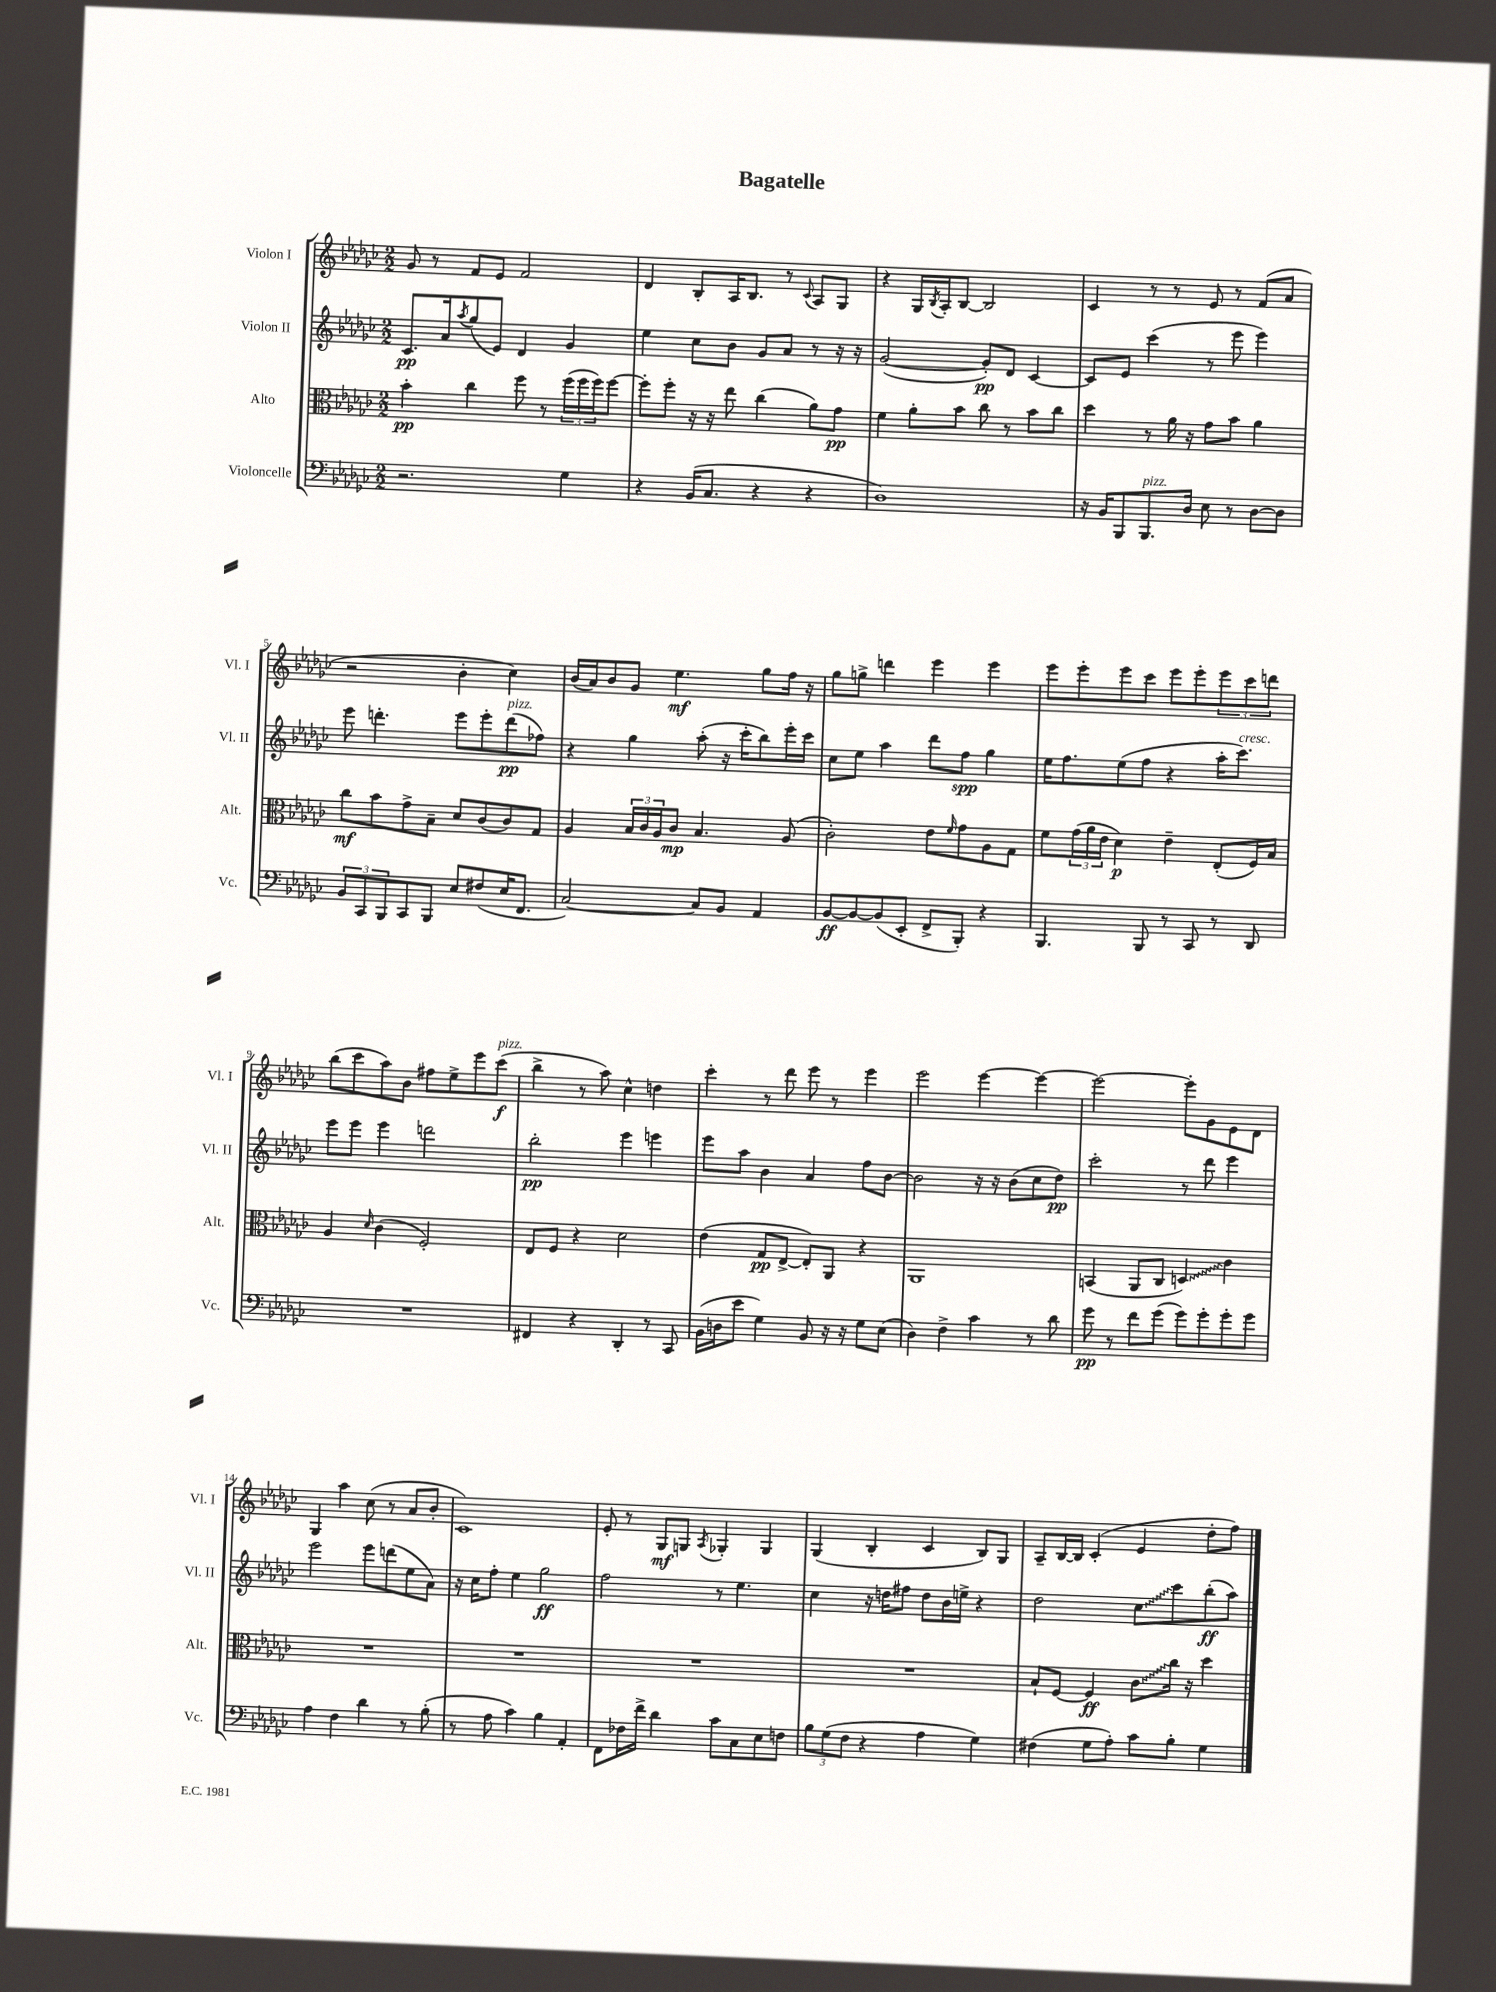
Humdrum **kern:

**kern	**kern	**kern	**kern
*staff4	*staff3	*staff2	*staff1
*clefF4	*clefC3	*clefG2	*clefG2
*k[b-e-a-d-g-c-]	*k[b-e-a-d-g-c-]	*k[b-e-a-d-g-c-]	*k[b-e-a-d-g-c-]
*M2/2	*M2/2	*M2/2	*M2/2
2.r	4b-'\	8.c-/L	8g-/
.	.	.	8r
.	.	16a-/k	.
.	.	8qaa-/	.
.	4cc-\	(8gg-/	8f/L
.	.	8e-/J)	8e-/J
.	8ff\	4d-/	2f/
.	8r	.	.
4G-\	(24ff\LL	4g-/	.
.	24ff\	.	.
.	24ff\J)	.	.
.	[8ff\J	.	.
=	=	=	=
4r	8ff'\]L	4ee-\	4d-/
.	8ff'\J	.	.
(16BB-/LK	16r	8cc-\L	8B-'/L
8.C-/J	16r	.	.
.	8ee-\	8b-\J	16A-/K
.	.	.	8.B-/J
4r	(4cc-\	8g-/L	.
.	.	8a-/J	8r
.	.	.	8qqc-/
4r	8a-\L)	8r	8A-/L
.	8g-\J	16r	8G-/J
.	.	16r	.
=	=	=	=
1D-)	4f\	([2g-/	4r
.	8a-'\L	.	16G-/LL
.	.	.	8qB-/
.	.	.	16A-'/J
.	8b-\J	.	[8B-/J
.	8cc-\	8g-'/]L)	2B-/]
.	8r	8d-/J	.
.	8b-\L	[4c-/	.
.	8cc-\J	.	.
=	=	=	=
16r	4dd-\	8c-/]L	4c-/
16BB-/LK	.	.	.
8BBB-/	.	8e-/J	.
8.BBB-/	8r	(4ccc-\	8r
.	16a-\	.	8r
16D-/Jk	16r	.	.
8E-\	8g-\L	8r	8e-/
8r	8b-\J	8eee-\	8r
[8D-\L	4a-\	4eee-\)	(8f/L
8D-\]J	.	.	8a-/J
=	=	=	=
12BB-/L	8cc-\L	8eee-\	2r
12CC-/	.	.	.
.	8b-\	4.ddd'\	.
12BBB-/	.	.	.
8CC-/	8g-^\	.	.
8BBB-/J	8B-~\J	.	.
8E-/L	8d-/L	8eee-\L	4b-'\
(8F#/	(8c-/	8eee-'\	.
16E-/K	8c-/)	(8ddd\	4cc-\)
8.FF/J	.	.	.
.	8G-/J	8ff-\J)	.
=	=	=	=
[2C-/)	4A-/	4r	(16b-/LL
.	.	.	16a-/J)
.	.	.	8b-/
.	24B-/LL	4gg-\	8g-/J
.	24c-/	.	.
.	24A-/J	.	.
.	8c-/J	.	4.ee-\
8C-/]L	4.B-/	(8aa-'\	.
8BB-/J	.	16r	.
.	.	16ccc-'\LK	.
4AA-/	.	8bb-\)	8gg-\L
.	(8A-/	16eee-'\L	16ff\Jk
.	.	16ccc-\JJ	16r
=	=	=	=
[8BB-/L	2c-'\)	8cc-\L	8gg-\L
8BB-/_	.	8ee-\J	8gg^\J
(8BB-/]	.	4aa-\	4ddd\
8EE-'/J	.	.	.
8FF^/L	8e-\L	8ddd-\L	4eee-\
.	16qqf/	.	.
8BBB-'/J)	8g-\	8ff\J	.
4r	8A-\	4gg-\	4eee-\
.	8G-\J	.	.
=	=	=	=
4.BBB-/	8f\L	16ee-\LK	8eee-\L
.	.	8.ff\	.
.	(24g-\L	.	8eee-'\
.	24a-\	.	.
.	24e-\JJ	.	.
.	4d-\)	(8ee-\	8eee-\
8BBB-/	.	8ff\J	8ccc-\J
8r	4e-~\	4r	8eee-\L
8CC-/	.	.	8eee-'\
8r	(8E-'/L	16aa-'\LK	12eee-\
.	.	8.ccc-\J)	.
.	.	.	12ccc-\
8DD-/	16F/L)	.	.
.	.	.	12ddd\J
.	16B-/JJ	.	.
=	=	=	=
1r	4A-/	8eee-\L	(8bb-\L
.	.	8eee-\J	8ccc-\
.	16qqd-/	.	.
.	(4c-\	4eee-\	8aa-\)
.	.	.	8b-\J
.	2F'/)	2ddd\	8ff#\L
.	.	.	8ee-^\
.	.	.	8eee-\
.	.	.	(8ccc-\J
=	=	=	=
4FF#/	8E-/L	2bb-'\	4bb-^\
.	8F/J	.	.
4r	4r	.	8r
.	.	.	8aa-\)
4DD-'/	2d-\	4eee-\	4cc-^^\
8r	.	4eee\	4dd\
8CC-/	.	.	.
=	=	=	=
(16BB-\LL	(4e-\	8eee-\L	4ccc-'\
16D\J	.	.	.
8e-\J	.	8aa-\J	.
4G-\)	8G-/L	4b-\	8r
.	[8E-^/J	.	8ddd-\
8BB-/	8E-'/]L)	4a-/	8eee-\
16r	8AA-/J	.	8r
16r	.	.	.
8G-\L	4r	8ff\L	4eee-\
(8E-\J	.	[8b-\J	.
=	=	=	=
4D-\)	1AA-	2b-\]	2eee-\
4F^\	.	.	.
4c-\	.	16r	[4eee-\
.	.	16r	.
.	.	(8b-\L	.
8r	.	8cc-\	4eee-\_
8d-\	.	8dd-\J)	.
=	=	=	=
8g-\	(4BB/	2ccc-'\	2eee-\_
8r	.	.	.
8f\L	8AA-/L	.	.
(8g-\J	8C-/J	.	.
8g-\L)	4D/)	8r	8eee-'\]L
8g-'\	.	8ddd-\	8g-\
8g-'\	4c-\	4eee-\	8e-\
8g-\J	.	.	8d-\J
=	=	=	=
4A-\	1r	2eee-\	4G-/
4F\	.	.	4aa-\
4d-\	.	8eee-\L	(8cc-\
.	.	(8ddd\	8r
8r	.	8ee-\	8a-/L
(8B-'\	.	8a-\J)	8b-'/J
=	=	=	=
8r	1r	16r	1c-)
.	.	16cc-\LK	.
8A-\	.	8ff'\J	.
4c-\)	.	4ee-\	.
4B-\	.	2gg-\	.
4AA-'/	.	.	.
=	=	=	=
8FF\L	1r	2ff\	8e-'/
16F-\L	.	.	8r
16f^\JJ	.	.	.
4d-\	.	.	8G-/L
.	.	.	8G/J
.	.	.	8qA-/
8c-\L	.	8r	4G-'/
8C-\	.	4.ee-\	.
8E-\	.	.	4G-/
8F\J	.	.	.
=	=	=	=
12B-\L	1r	4cc-\	(4G-/
(12G-\	.	.	.
12F\J	.	.	.
4r	.	16r	4B-'/
.	.	16dd\LK	.
.	.	8ff#\J	.
4A-\	.	8dd\L	4c-/
.	.	16b-\L	.
.	.	16ee^\JJ	.
4G-\)	.	4r	8B-/L)
.	.	.	8G-/J
=	=	=	=
(4F#\	8B-`/L	2dd-\	8A-~/L
.	[8F/J	.	[16B-/L
.	.	.	16B-/]JJ
8G-\L	4F/]	.	(4c-'/
8A-'\J)	.	.	.
8c-\L	8c-\L	8cc-\L	4e-/
8B-'\J	16cc-\Jk	8ccc-\	.
.	16r	.	.
4G-\	4dd-\	(8bb-'\	8dd-'\L
.	.	8aa-\J)	8ff\J)
==	==	==	==
*-	*-	*-	*-
